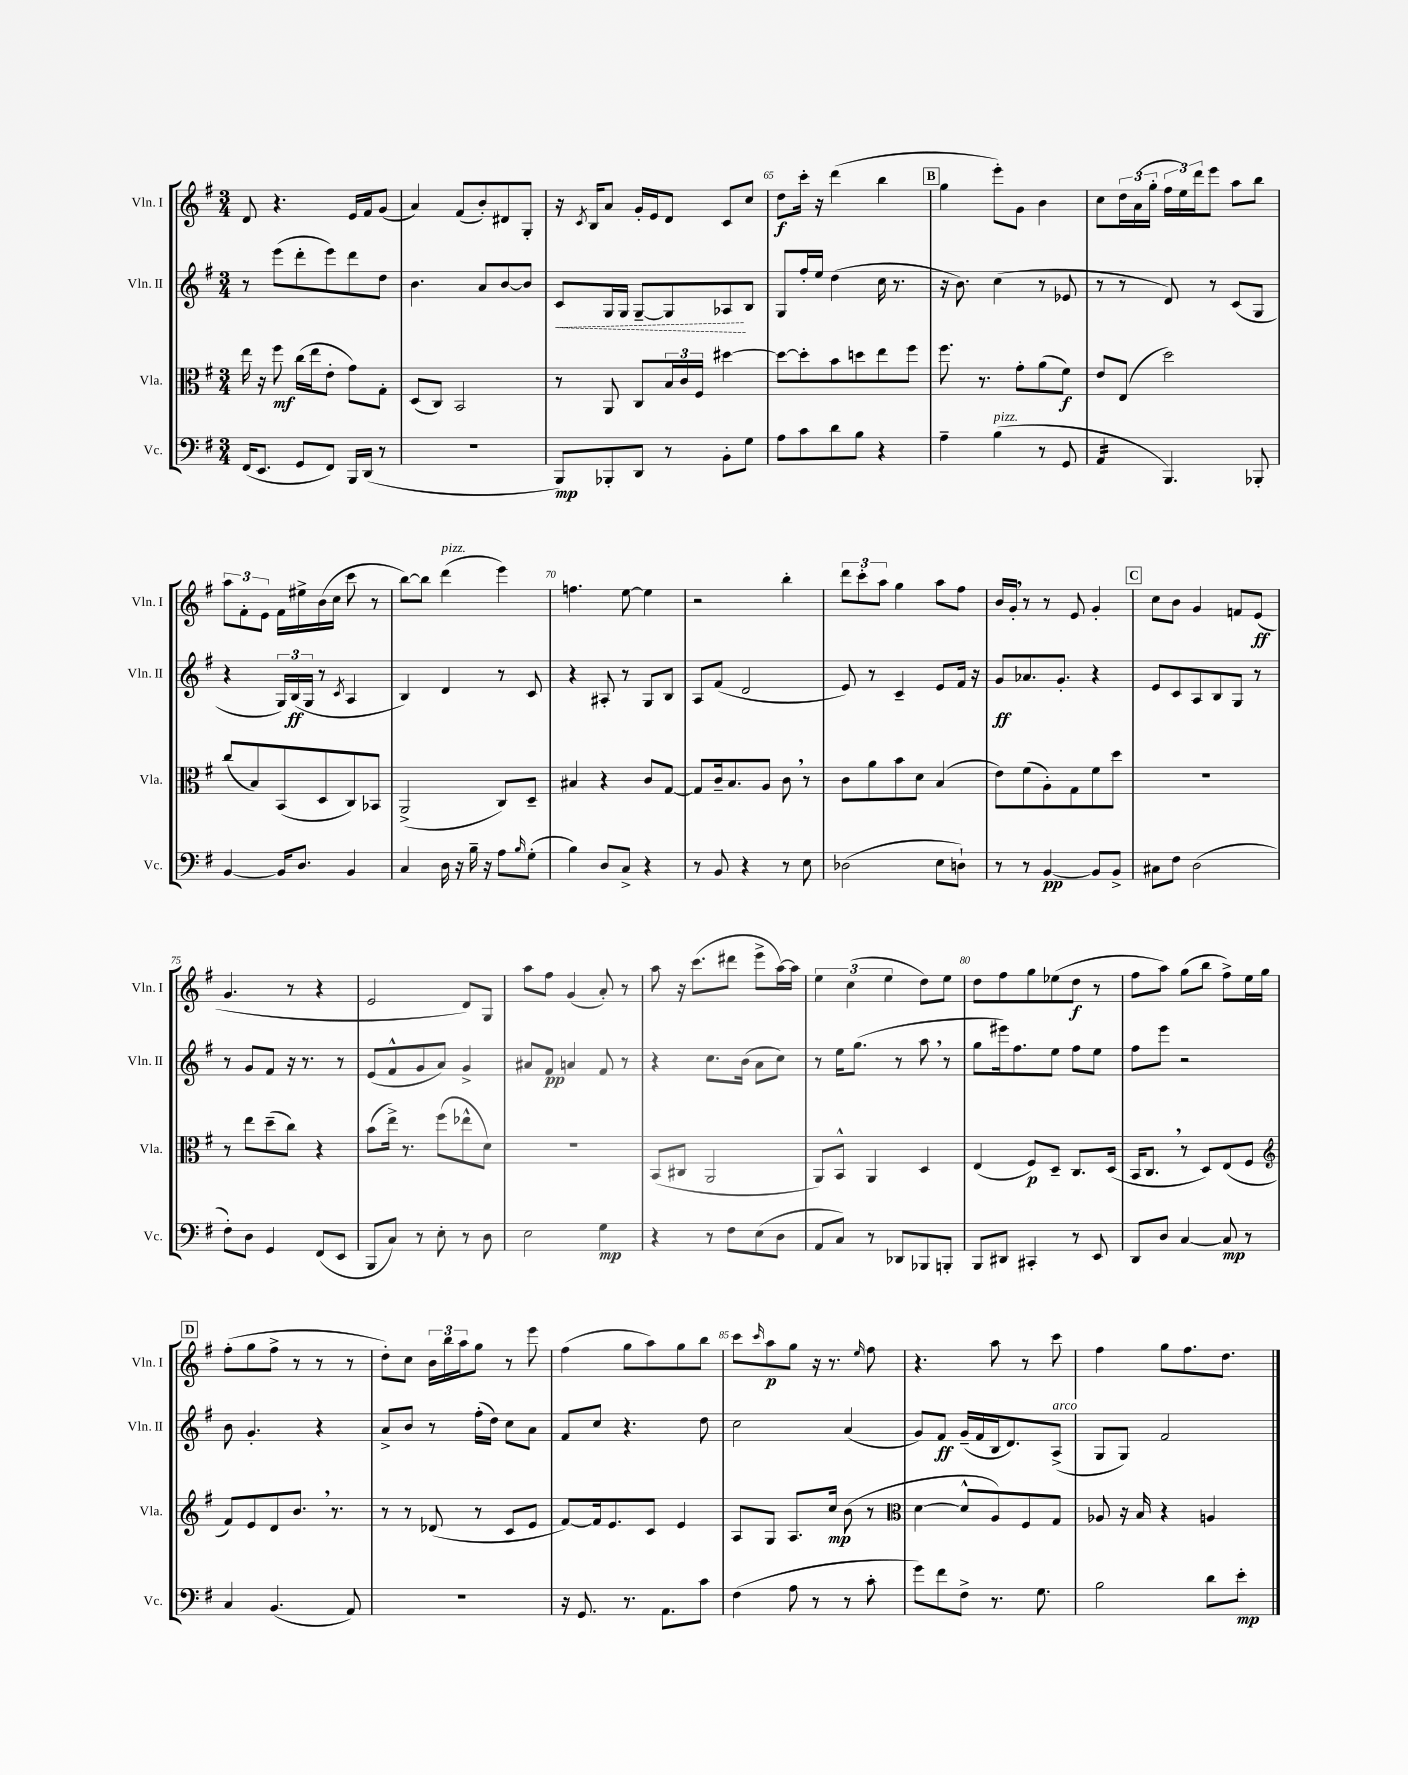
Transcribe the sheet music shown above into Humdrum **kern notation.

**kern	**kern	**kern	**kern
*staff4	*staff3	*staff2	*staff1
*clefF4	*clefC3	*clefG2	*clefG2
*k[f#]	*k[f#]	*k[f#]	*k[f#]
*M3/4	*M3/4	*M3/4	*M3/4
(16FF#/LK	16ee\	8r	8d/
8.EE/J	16r	.	.
.	8ff#\	(8eee\L	4.r
8GG/L	(16cc\LL	8ddd'\	.
.	16ee\J	.	.
8FF#/J)	8e'\J	8eee\)	.
16BBB/LL	8g\L)	8ddd\	16e/LL
(16DD/JJ	.	.	16f#/J
8r	8G'\J	8dd\J	(8g/J
=	=	=	=
2.r	(8D/L	4.b\	4a/)
.	8C/J)	.	.
.	2BB/	.	(8f#/L
.	.	8a/L	8b'/)
.	.	[8b/	8d#/
.	.	8b/]J	8G'/J
=	=	=	=
8BBB/L)	8r	8c/L	16r
.	.	.	8qc/
.	.	.	16B/LK
8BBB-'/	8AA/	16G/L	8a/J
.	.	16G/JJ	.
8DD/J	8C/L	[8G~/L	16g'/LL
.	.	.	16e/J
8r	24B/L	8G/]	8d/J
.	24c/	.	.
.	24F#/JJ	.	.
8BB'\L	[4dd#\	8A-/	8c/L
8G\J	.	8B/J	8cc/J
=	=	=	=
8A\L	8dd#\_L	8G/L	8dd\L
8c\	8dd#'\]	16ff#'/L	16ccc'\Jk
.	.	16ee/JJ	16r
8d\	8b\	(4dd\	(4ddd\
8B\J	8dd\	.	.
4r	8ee\	16cc\	4bb\
.	.	8.r	.
.	8ff#\J	.	.
=	=	=	=
4A~\	8.ff#\	16r	4gg\
.	.	8.b\)	.
.	8.r	.	.
(4B\	.	(4cc\	8eee'\L)
.	8g'\L	.	8g\J
8r	(8a\	8r	4b\
8GG/	8f#\J)	8e-/	.
=	=	=	=
4AA/	8e/L	8r	8cc\L
.	(8E/J	8r	24dd\L
.	.	.	(24a\
.	.	.	24gg'\JJ
4.BBB/)	2dd\)	8d/)	24ff#\LL
.	.	.	24ee\)
.	.	.	24ddd\J
.	.	8r	8eee\J
.	.	(8c/L	8aa\L
8BBB-'/	.	8G/J	8bb\J
=	=	=	=
[4BB/	(8cc/L	4r	12aa\L
.	.	.	12f#'\
.	8B/)	.	.
.	.	.	12e\J
16BB/]LK	(8BB/	24G/LL)	16f#\LL
.	.	(24B/	.
8.D/J	.	.	16ee#^\
.	.	24G/JJ	.
.	8D/	8r	(16b\
.	.	.	16cc\JJ
.	.	8qc/	.
4BB/	8C/)	4A/	8ccc\
.	8BB-/J	.	8r
=	=	=	=
4C/	(2AA^/	4B/)	[8bb\L)
.	.	.	8bb\]J
16D\	.	4d/	(4ddd\
16r	.	.	.
16B~\	.	.	.
16r	.	.	.
8A\L	8C/L)	8r	4eee\)
16qqB/	.	.	.
(8G'\J	8D~/J	8c/	.
=	=	=	=
4B\)	4B#/	4r	4.ff\
8D/L	4r	8A#'/	.
8C^/J	.	8r	[8ee\
4r	8c/L	8G/L	4ee\]
.	[8G/J	8B/J	.
=	=	=	=
8r	8G/]L	8A/L	2r
8BB/	16c~/k	(8f#/J	.
.	8.B/	.	.
4r	.	2d/	.
.	8A/J	.	.
8r	8c\	.	4bb'\
8E\	8r	.	.
=	=	=	=
(2D-\	8c\L	8e/)	12ddd\L
.	.	.	12ccc'\
.	8a\	8r	.
.	.	.	12aa\J
.	8b\	4c~/	4gg\
.	8d\J	.	.
8E\L	(4B/	8e/L	8aa\L
8D`\J)	.	16f#/Jk	8ff#\J
.	.	16r	.
=	=	=	=
8r	8e\L)	8g/L	16b/LL
.	.	.	16g'/JJ
8r	(8f#\	8.a-/	8r
[4BB/	8A'\)	.	8r
.	.	8.g'/J	.
.	8G\	.	8e/
8BB/]L	8f#\	4r	4g'/
8BB^/J	8dd\J	.	.
=	=	=	=
8C#\L	2.r	8e/L	8cc\L
8F#\J	.	8c/	8b\J
(2D\	.	8A/	4g/
.	.	8B/	.
.	.	8G/J	8f/L
.	.	8r	(8e/J
=	=	=	=
8F#'\L)	8r	8r	4.g/
8D\J	8ee\L	8g/L	.
4GG/	(8dd~\	8f#/J	.
.	8cc\J)	16r	8r
.	.	8.r	.
(8FF#/L	4r	.	4r
8EE/J	.	8r	.
=	=	=	=
8BBB/L	(8b\L	(8e/L	2e/
8C/J)	16ee^\Jk)	8f#^^/	.
.	8.r	.	.
8r	.	8g/	.
8E'\	(8ff#\L	8a/J)	.
8r	8ee-^^\	4g^/	8d/L)
8D\	8d\J)	.	8G/J
=	=	=	=
2E\	2.r	8a#/L	8aa\L
.	.	8f#/J	8ff#\J
.	.	4a/	(4g/
4G\	.	8f#/	8a'/)
.	.	8r	8r
=	=	=	=
4r	(8BB/L	4r	8aa\
.	8C#/J	.	16r
.	.	.	(8.ccc\L
8r	2AA/	8.cc\L	.
8F#\L	.	.	8ddd#\J
.	.	(16b\Jk	.
(8E\	.	8a\L	8eee^\L
8D\J	.	8cc\J)	[16aa\L)
.	.	.	16aa\]JJ
=	=	=	=
8AA/L	8AA/L)	8r	6ee\
8C/J)	8BB^^/J	16ee\LK	.
.	.	.	(6cc\
.	.	(8.gg\J	.
8r	4AA/	.	.
.	.	.	6ee\
8DD-/L	.	8r	.
8BBB-/	4D/	8aa\	8dd\L)
8BBB'/J	.	8r	8ee\J
=	=	=	=
8BBB/L	(4E/	8gg\L	8dd\L
8DD#/J	.	16eee#\k)	8ff#\
.	.	8.ff#\	.
4CC#'/	8F#/L)	.	8gg\
.	8D~/J	8ee\J	(8ee-\
8r	8.C/L	8ff#\L	8dd\J
8EE/	.	8ee\J	8r
.	(16D/Jk	.	.
=	=	=	=
8DD/L	16BB/LK	8ff#\L	8ff#\L
.	8.C/J	.	.
8D/J	.	8eee\J	8aa\J)
[4C/	8r	2r	(8gg\L
.	8D/L)	.	8bb\J
8C/]	(8E/	.	8ff#^\L)
8r	8F#/J	.	16ee\L
.	.	.	16gg\JJ
=	=	=	=
*	*clefG2	*	*
4C/	8f#/L)	8b\	(8ff#'\L
.	8e/	4.g'/	8gg\
(4.BB/	8d/	.	8ff#^\J
.	8.b/J	.	8r
.	.	4r	8r
.	8.r	.	.
8AA/)	.	.	8r
=	=	=	=
2.r	8r	8a^/L	8dd'\L)
.	8r	8b/J	8cc\J
.	(8d-/	8r	24b\LL
.	.	.	24bb\
.	.	.	24aa\J
.	8r	(16ff#'\LL	8gg\J
.	.	16dd\JJ)	.
.	8c/L	8cc\L	8r
.	8e/J	8a\J	8eee\
=	=	=	=
16r	[8f#/L)	8f#/L	(4ff#\
8.GG/	.	.	.
.	16f#/]k	8cc/J	.
.	8.e/	.	.
8.r	.	4.r	8gg\L
.	8c/J	.	8aa\)
8.AA\L	.	.	.
.	4e/	.	8gg\
8c\J	.	8dd\	8bb\J
=	=	=	=
(4F#\	8A/L	2cc\	8ccc\L
.	.	.	16qqccc/
.	8G/J	.	8aa\
8A\	8.A/L	.	8gg\J
8r	.	.	16r
.	16cc/Jk	.	8.r
8r	(8b\	(4a/	.
.	.	.	16qqee/
8c'\	8r	.	8ff#\
=	=	=	=
*	*clefC3	*	*
8g\L)	[4d\	8g/L)	4.r
8f#\	.	8f#/J	.
8F#^\J	8d^^/]L	(16g~/LL	.
.	.	16f#/	.
8.r	8A/)	16B/J	8aa\
.	.	8.d/)	.
.	8F#/	.	8r
8.G\	.	.	.
.	8G/J	(8A^/J	8ccc\
=	=	=	=
2B\	8A-/	8G/L	4ff#\
.	16r	8G/J)	.
.	16B/	.	.
.	4r	2f#/	8gg\L
.	.	.	8.ff#\
8d\L	4A/	.	.
.	.	.	8.dd\J
8e'\J	.	.	.
==	==	==	==
*-	*-	*-	*-
